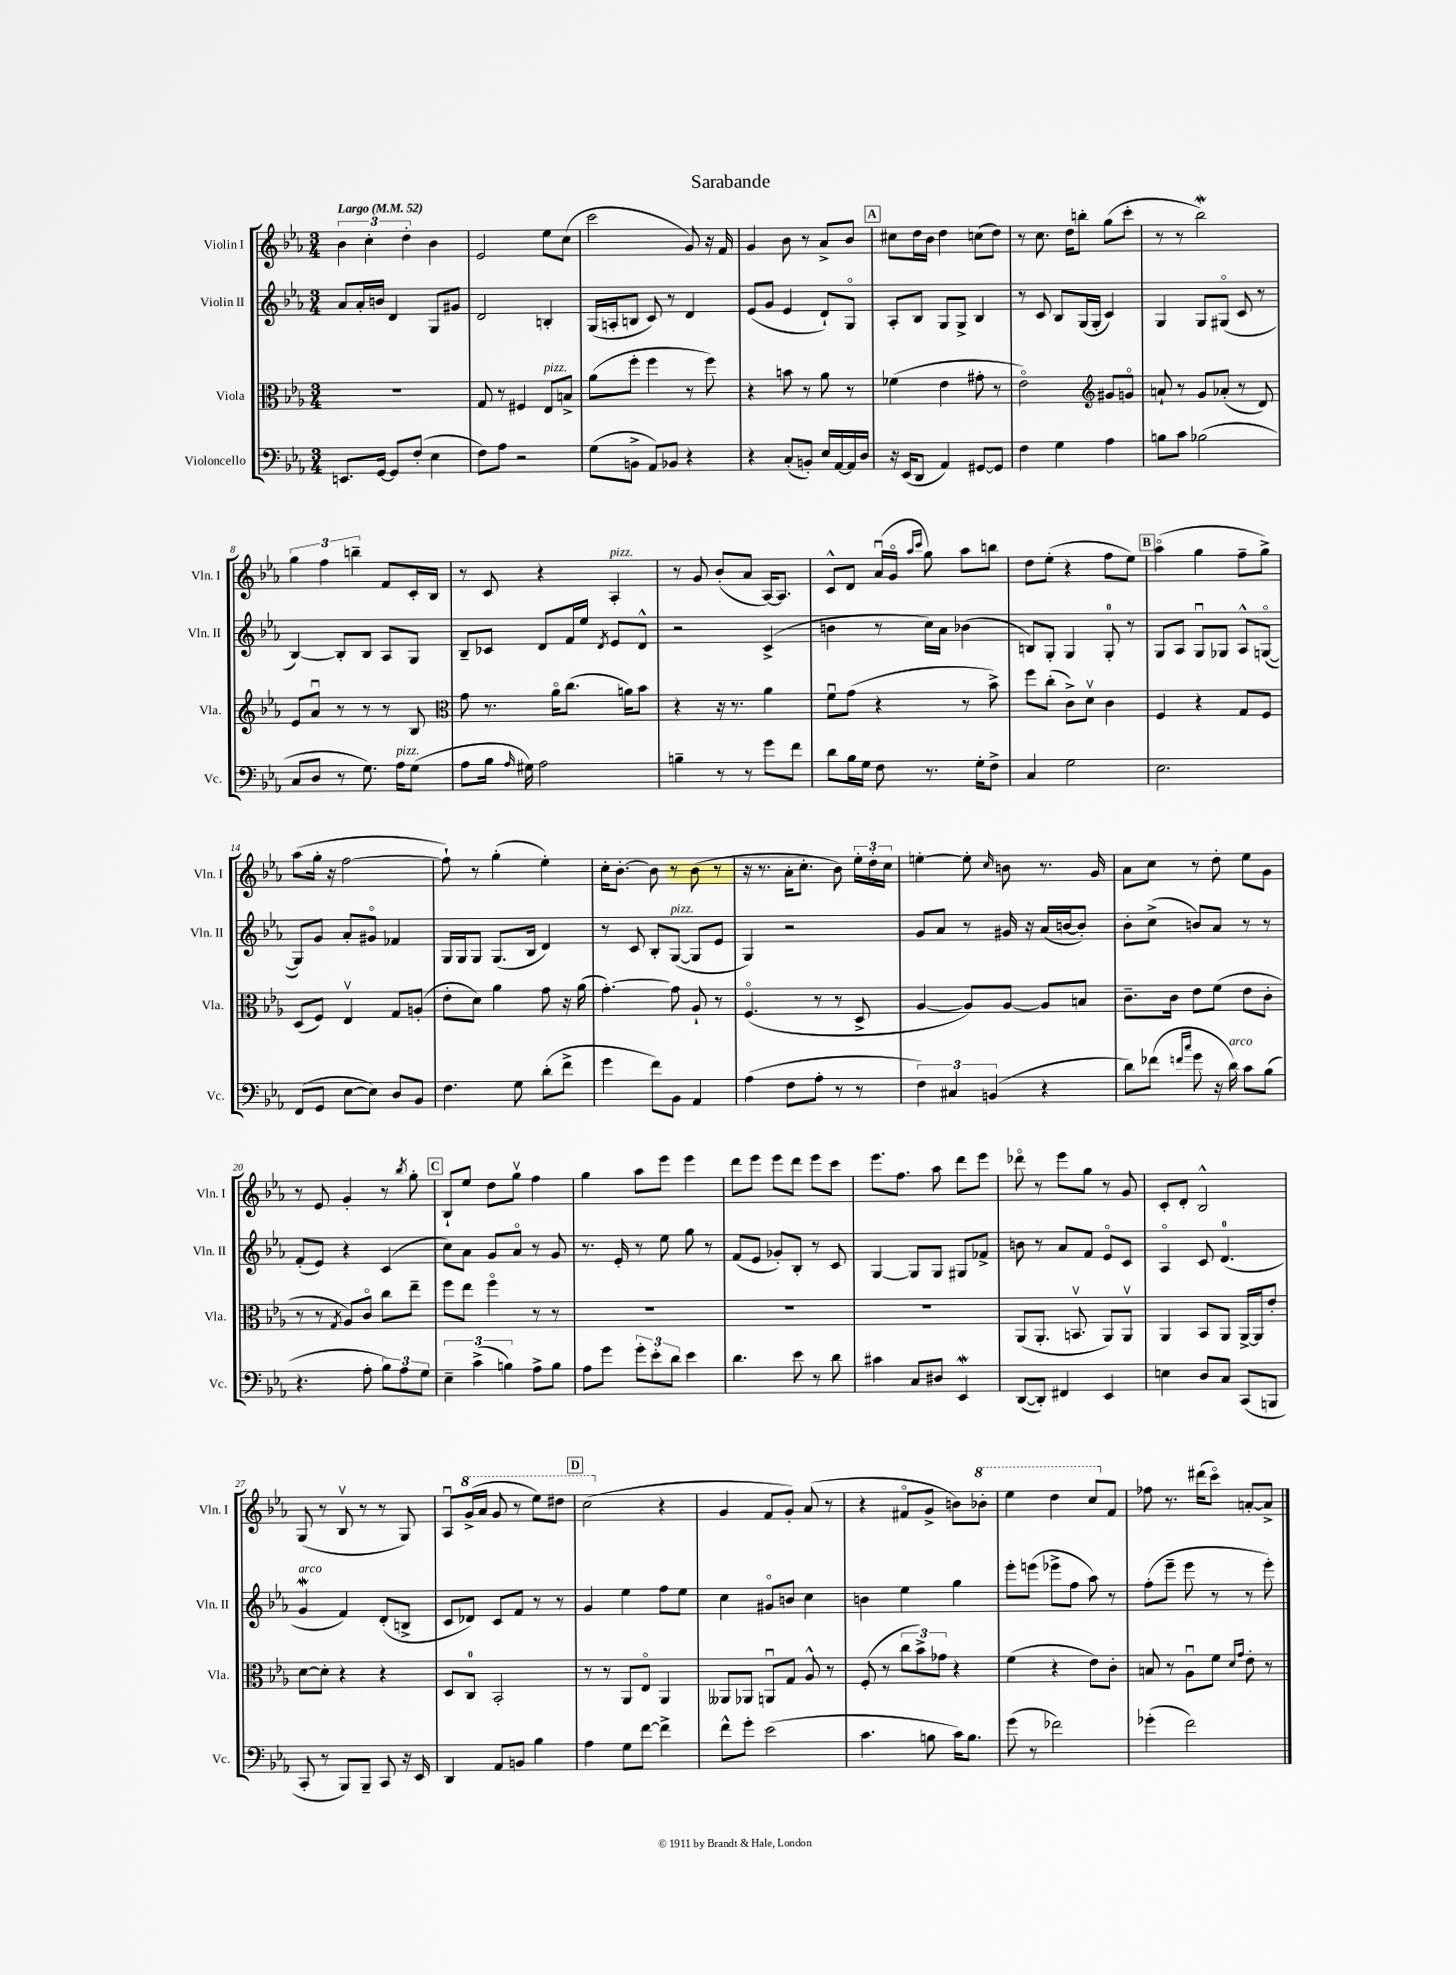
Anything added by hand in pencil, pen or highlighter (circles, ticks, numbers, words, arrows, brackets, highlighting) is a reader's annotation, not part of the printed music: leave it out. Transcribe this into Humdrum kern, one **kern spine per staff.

**kern	**kern	**kern	**kern
*staff4	*staff3	*staff2	*staff1
*clefF4	*clefC3	*clefG2	*clefG2
*k[b-e-a-]	*k[b-e-a-]	*k[b-e-a-]	*k[b-e-a-]
*M3/4	*M3/4	*M3/4	*M3/4
*MM52	*MM52	*MM52	*MM52
8.EE	2.r	8a-	6b-
.	.	16a-'	.
.	.	.	6cc'
[16GG	.	16b	.
8GG]	.	4d	.
.	.	.	6dd'
(8F'	.	.	.
4E-	.	8G	4b-
.	.	8g#	.
=	=	=	=
8F)	8G	2d	2e-
8A-	8r	.	.
2r	4F#	.	.
.	8E-	4B'	8ee-
.	8B^	.	(8cc
=	=	=	=
(8G	(8a-	(16G	2ccc
.	.	16A'	.
8BB^	8ff'	8B	.
8AA-)	4ff	8c)	.
8BB-	.	8r	.
4r	8r	4d	8g)
.	8ff)	.	16r
.	.	.	16f
=	=	=	=
4r	4r	(8e-	4g
.	.	8g	.
(8C'	8b	4e-	8b-
8BB')	8r	.	8r
16E-	8a-	8d`)	8a-^
[16AA-	.	.	.
16AA-]	8r	8Go	8b-
16D	.	.	.
=	=	=	=
16r	(4f-	8A-'	8cc#
(16EE-	.	.	.
8DD	.	8B-	16dd
.	.	.	16b-
4AA-)	4e-	8G	4dd
.	.	8G^	.
[8GG#	8g#'	4B-	(8cc
8GG#]	8r	.	8dd)
=	=	=	=
4F	2e-o)	8r	8r
.	.	8c	8.cc
4G	.	8B-	.
.	.	.	16dd
.	.	(16G	8bb'
.	.	16G'	.
*	*clefG2	*	*
4A-	8g#	4c)	(8gg
.	8go	.	8ccc'
=	=	=	=
8B	8a`	4G	8r
8c	8r	.	8r
(2B-	8g	8G	2bb-)
.	(8a-'	(8G#o	.
.	8r	8c	.
.	8d)	8r	.
=	=	=	=
8C	8e-	[4B-)	6gg
8D	8a-u	.	.
.	.	.	6ff
8r	8r	8B-']	.
.	.	.	6bb~
8.G)	8r	8B-	.
.	8r	8A-	8f
16A-	.	.	.
(8G	8B-	8G	16c'
.	.	.	16B-
=	=	=	=
*	*clefC3	*	*
8A-	8g	8B-~	8r
16B-	8.r	8c-	8c
16qqA-	.	.	.
16G#)	.	.	.
2A-	.	8d	4r
.	16a-o	.	.
.	(8.cc	16f	.
.	.	16ee-	.
.	.	8qd	.
.	.	8e-	4A-'
.	16a)	.	.
.	8b-	8d^^	.
=	=	=	=
4B~	4r	2r	8r
.	.	.	8g
8r	16r	.	(8b-'
.	8.r	.	.
8r	.	.	8a-
8g	4a-	(4c^	[16A-)
.	.	.	8.A-]
8f	.	.	.
=	=	=	=
8d	8fu	4b	8c^^
16B-	(8g	.	8d
16G	.	.	.
8F	4r	8r	(16a-u
.	.	.	16go
.	.	.	16qqaa-
.	.	.	16qqccc
8.r	.	16cc)	8gg)
.	.	16a-	.
.	8r	(4b-	8aa-
16G'	.	.	.
8F^	8b-^)	.	8bb
=	=	=	=
4C	8ff	8B)	8dd
.	(8cc'	8G'	(8ee-'
2G	8c^)	4G	4r
.	8dv	.	.
.	4c	8G'	8ff
.	.	8r	8ee-)
=	=	=	=
2.E-	4F	8G	(4aa-o
.	.	8A-	.
.	4r	8Gu	4gg
.	.	8G-	.
.	8G	8A-^^	8ff~
.	8F	([8Go	8gg^)
=	=	=	=
(8FF	(8D	8G])	(8aa-
8GG	8F)	8g	16gg'
.	.	.	16r
[8E-	4E-v	8a-'	[2ff
8E-])	.	8g#o	.
8D	8G	4f-	.
8BB-	(8A'	.	.
=	=	=	=
4.F	8e-'	16G	8ff`])
.	.	16G	.
.	8d)	8G	8r
.	4a-	(8.G	(4gg'
8G	.	.	.
.	.	16B-	.
(8d'	8g	4d)	4ee-')
8f^	16r	.	.
.	(16a-	.	.
=	=	=	=
4g	[4.g')	8r	16cc'
.	.	.	[8.b-'
.	.	8c	.
8f)	.	8B-'	8b-]
8BB-	8g]	([8G	8r
4AA-	8A-`	8G]	(8b-
.	8r	8e-	8r
=	=	=	=
(4A-	(4.Fo	4G)	16r
.	.	.	8.r
8F	.	2r	16a-'
.	.	.	8.cc'
8A-'	8r	.	.
8r	8r	.	8b-)
8r	8D^	.	24ee-'
.	.	.	24dd'
.	.	.	24cc
=	=	=	=
6F)	[4A-	8g	[4ee'
.	.	8a-	.
6C#	.	.	.
.	8A-])	8r	8ee']
(6BB	.	.	.
.	.	.	16qqcc
.	[8A-	16g#	8b
.	.	16r	.
4r	8A-]	(16a-	8.r
.	.	[16b	.
.	8B	8b'])	.
.	.	.	16g
=	=	=	=
8d)	8.c~	8b-'	8a-
(8f-	.	(8cc^	8cc
.	16c	.	.
16qqf	.	.	.
16qqcc	.	.	.
8g	8e-	8b)	8r
16r	(8f	8a-	8dd'
16d)	.	.	.
8c	8e-	8r	8ee-
(8B-	8c'	8r	8g
=	=	=	=
4.r	8r	(8f'	8r
.	8r	8e-)	8e-
.	8qG	.	.
.	8A-)	4r	4g'
8A-'	8co	.	.
12B-)	8cc	(4c	8r
12A-	.	.	.
.	.	.	8qbb-
.	8ee-~	.	8gg'
12G	.	.	.
=	=	=	=
6E-~	8ff	8cc)	8B-`
.	8ee-	8a-	8ee-
(6c^	.	.	.
.	4ffo	8g	8dd
6B)	.	.	.
.	.	8a-o	8ggv
8A-^	8r	8r	4ff
8B	8r	8g	.
=	=	=	=
8A-	2.r	8.r	4gg
8g	.	.	.
.	.	16e-'	.
12g'	.	8r	8aa-
12e-'	.	.	.
.	.	8ee-	8eee-
12d	.	.	.
4e-	.	8gg	4eee-
.	.	8r	.
=	=	=	=
4.d	2.r	(8f	8ddd
.	.	8e-	8eee-
.	.	8g-')	8eee-
8e-	.	8B-'	8ddd
8r	.	8r	8eee-
8d	.	8c	8ccc
=	=	=	=
4c#	2.r	[4G	8.eee-
.	.	.	8.ff
8C	.	8G]	.
8D#	.	8G	8aa-
4EE-	.	8G#	8ddd
.	.	8f-^	8eee-
=	=	=	=
([8DD	(8AA-	8b	8ddd-o
8DD'])	8.AA-'	8r	8r
4FF#	.	8a-	8eee-
.	8.BBv	.	.
.	.	8f	8gg
4EE-	8AA-)	8e-o	8r
.	8AA-v	8c	8g
=	=	=	=
4E	4AA-	4A-o	8c'
.	.	.	8d'
8D	8BB-	8c	2B-^^
8C	8AA-	(4.d	.
(8CC	[16AA-^	.	.
.	16AA-]	.	.
8BBB	8e-'	.	.
=	=	=	=
8CC'	[8d	4g	(8G
8r	8d']	.	8r
8BBB-)	4r	4f)	8B-v
8BBB-~	.	.	8r
8CC	4r	(8d'	8r
16r	.	8B^	8G)
16EE-	.	.	.
=	=	=	=
4DD	8D	8c	8A-u
.	8C	8d-)	(16gg^
.	.	.	16aa-
8AA-	2BB-'	8c	8gg
8BB	.	8f	8r
4B-	.	8r	8eee-)
.	.	8r	8ddd#
=	=	=	=
4A-	8r	4g	(2ccc
.	8r	.	.
8G	8AA-	4ee-	.
[8f	8E-o	.	.
4f^]	4AA-	8ff	4r
.	.	8ee-	.
=	=	=	=
8f^^	8AA--	4cc	4g
8g'	8AA-	.	.
(2e-	8AAu	8g#o	8f
.	8G	8b	8g')
.	8A-^^	4cc	(8a-
.	8r	.	8r
=	=	=	=
4.c	(8F'	4b	4r
.	8r	.	.
.	12cc	4ee-	8f#o
.	12b-^)	.	.
8B	.	.	8g^
.	12g-	.	.
16c)	4r	4gg	8b)
8.B	.	.	.
.	.	.	8bb-'
=	=	=	=
(8g	(4f	8eee-'	4eee-
8r	.	(8eee	.
2f-)	4r	8eee-^	4ddd
.	.	8ff	.
.	8e-)	8aa-)	8ccc
.	8c'	8r	8f
=	=	=	=
(4g-'	8B	(8ff'	8ff-
.	8r	8eee-~	8.r
2f)	8A-u	8eee-	.
.	.	.	(16ddd#
.	8f	8r	8ccco)
.	16qqd	.	.
.	16qqg	.	.
.	8e-'	8r	[8a'
.	8r	8eee-')	8a^]
==	==	==	==
*-	*-	*-	*-
